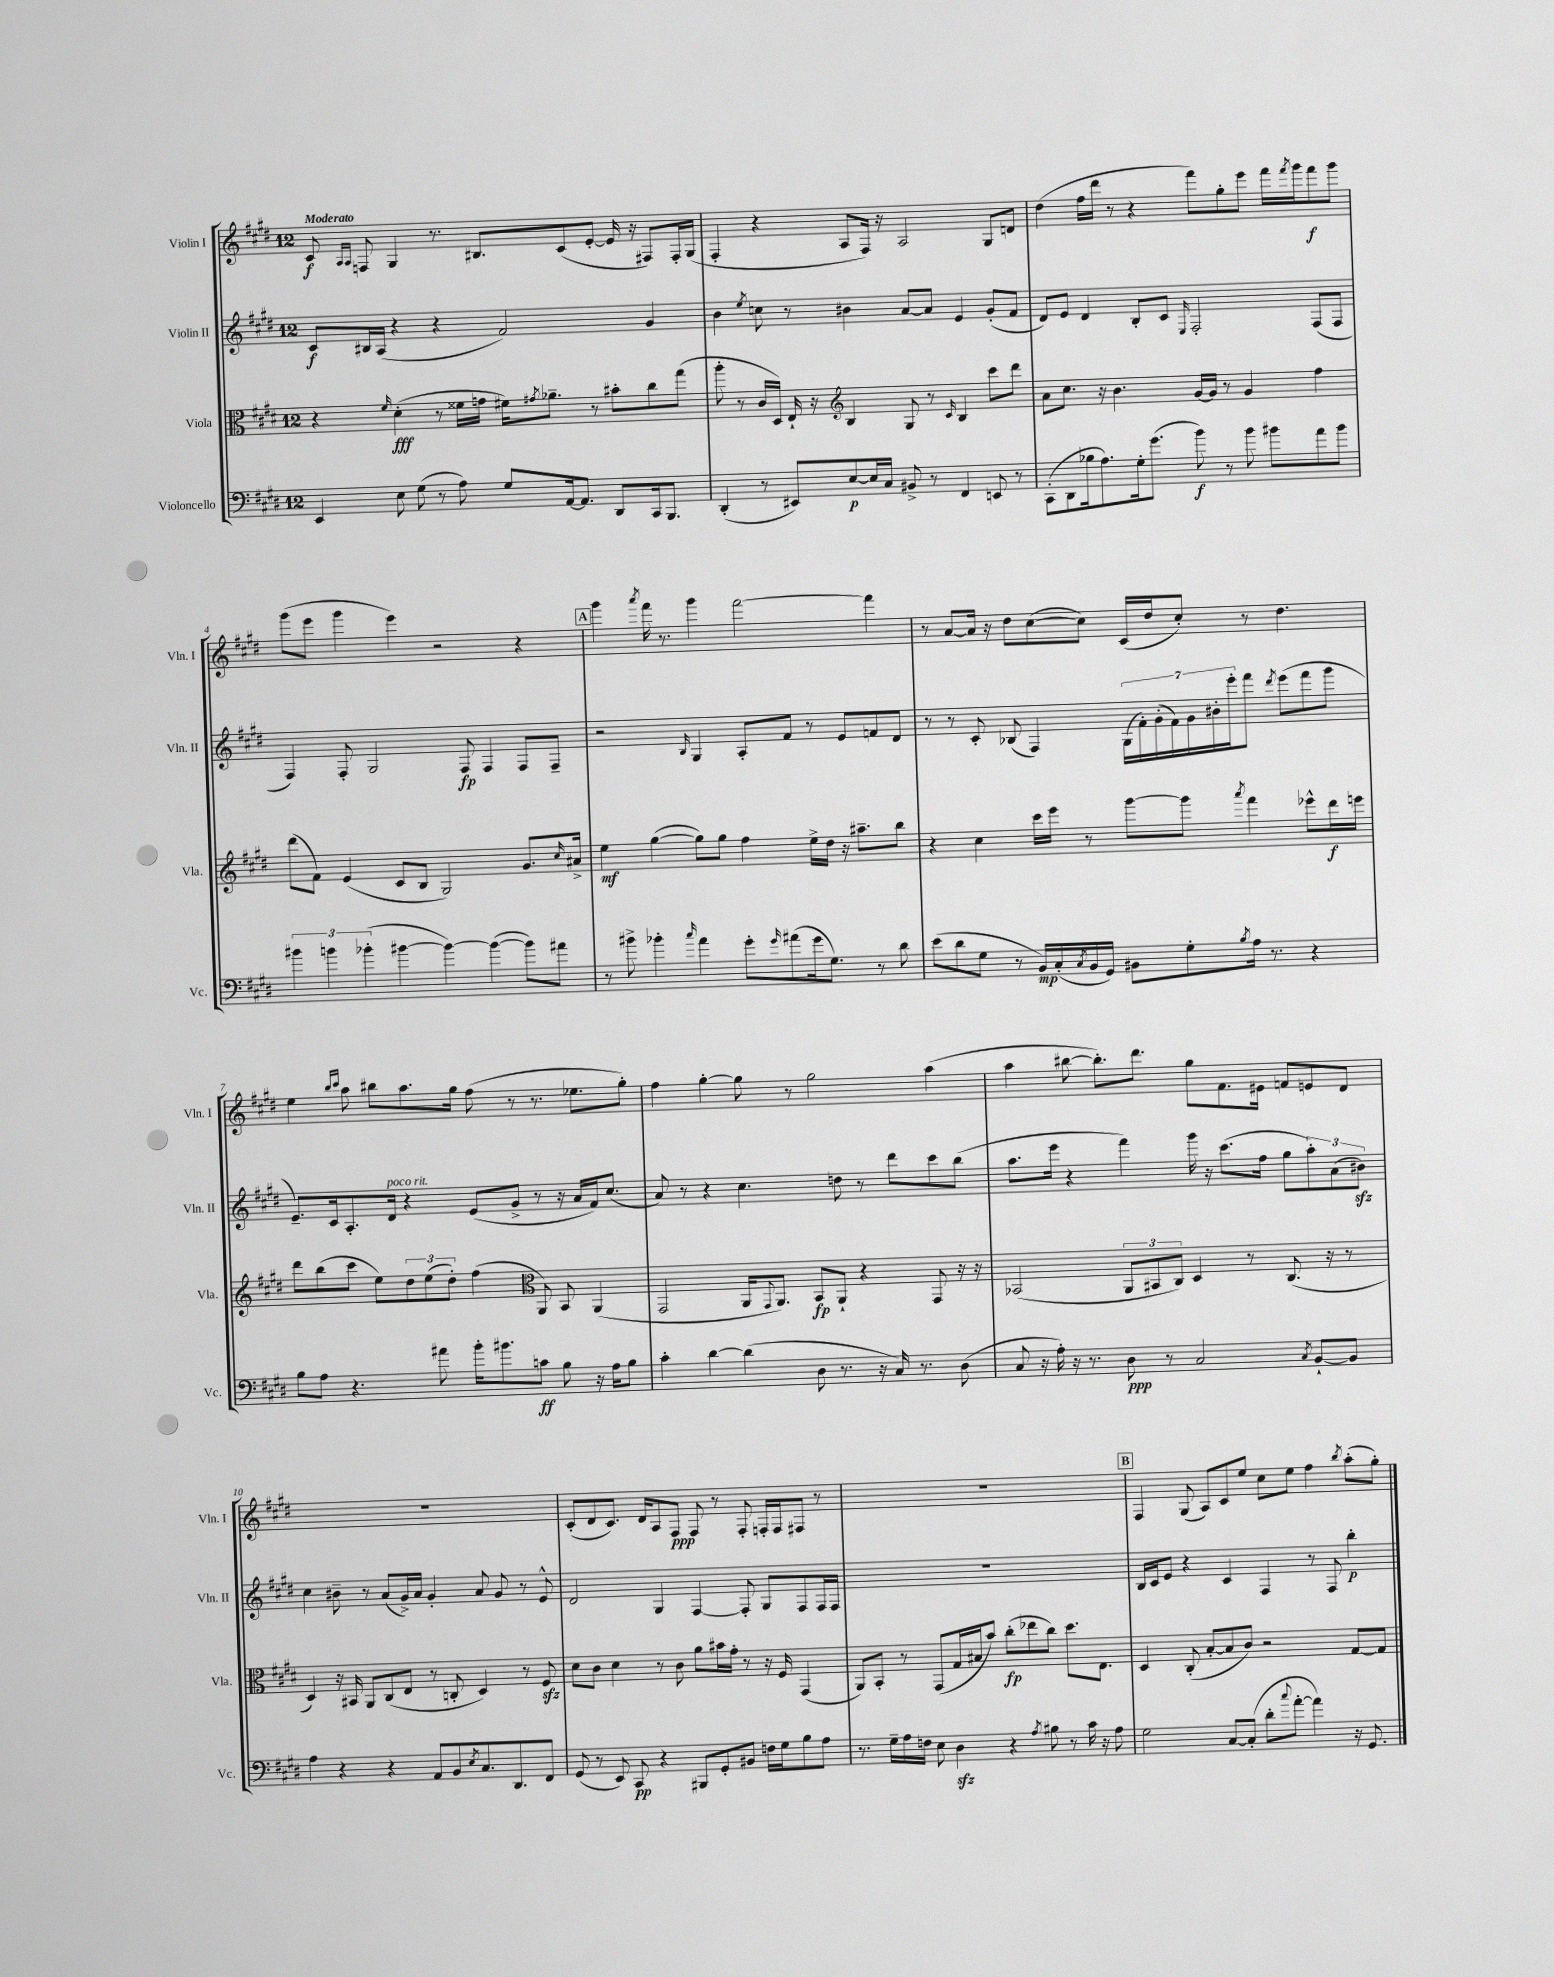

**kern	**dynam	**kern	**dynam	**kern	**dynam	**kern	**dynam
*part4	*part4	*part3	*part3	*part2	*part2	*part1	*part1
*staff4	*staff4	*staff3	*staff3	*staff2	*staff2	*staff1	*staff1
*I"Violoncello	*	*I"Viola	*	*I"Violin II	*	*I"Violin I	*
*I'Vc.	*	*I'Vla.	*	*I'Vln. II	*	*I'Vln. I	*
*clefF4	*	*clefC3	*	*clefG2	*	*clefG2	*
*k[f#c#g#d#]	*	*k[f#c#g#d#]	*	*k[f#c#g#d#]	*	*k[f#c#g#d#]	*
*M12/8	*	*M12/8	*	*M12/8	*	*M12/8	*
=1	=1	=1	=1	=1	=1	=1	=1
!	!	!	!	!	!	!LO:TX:a:B:t=Moderato	!
4EE/	.	4r	.	8c#/L	f	8c#/	f
.	.	.	.	.	.	16qqA/LL	.
.	.	.	.	.	.	16qqA/JJ	.
.	.	.	.	16B#X/L	.	8Fn/	.
.	.	.	.	(16A/JJ	.	.	.
.	.	16qqf#/	.	.	.	.	.
8E\	.	(4d#'\	fff	4r	.	4G#/	.
(8G#\	.	.	.	.	.	.	.
8r	.	8r	.	4r	.	8.r	.
8A\)	.	16f##X\LL	.	.	.	.	.
.	.	16gn\JJ	.	.	.	8.B#X/L	.
8G#/L	.	16f#X\KL)	.	2f#/)	.	.	.
.	.	8qg#X/	.	.	.	.	.
.	.	8.a-X~\J	.	.	.	.	.
[16AA/k	.	.	.	.	.	(8c#/	.
8.AA/J]	.	.	.	.	.	.	.
.	.	8r	.	.	.	[8e'/J	.
8DD#/L	.	8b#X'\L	.	.	.	16e/]	.
.	.	.	.	.	.	16r	.
16CC#/k	.	8cc#\	.	4g#/	.	8F#X/L)	.
8.BBB/J	.	.	.	.	.	.	.
.	.	(8gg#\J	.	.	.	16F#'/L	.
.	.	.	.	.	.	(16G#/JJ	.
=2	=2	=2	=2	=2	=2	=2	=2
(4DD#'/	.	8aa'\	.	4b\	.	4F#'/	.
.	.	8r	.	.	.	.	.
.	.	.	.	8qee/	.	.	.
8r	.	16c#/LL	.	8ccn\	.	4r	.
.	.	16D#/JJ)	.	.	.	.	.
8EE#X/L)	.	16E`/	.	8r	.	.	.
.	.	16r	.	.	.	.	.
*	*	*clefG2	*	*	*	*	*
[8E/	p	4B/	.	4b#X\	.	8A/L	.
16E/L]	.	.	.	.	.	16F#/Jk)	.
16C#/JJ	.	.	.	.	.	16r	.
8BB#X^/	.	8G#/	.	[8a/L	.	2A/	.
8r	.	8r	.	8a/J]	.	.	.
.	.	16qqc#/	.	.	.	.	.
4FF#/	.	4B/	.	4e/	.	.	.
8EEn/	.	8ccc#\L	.	(8g#'/L	.	8G#/L	.
8r	.	8ddd#\J	.	8f#/J	.	8dn/J	.
=3	=3	=3	=3	=3	=3	=3	=3
(8CC#'\L	.	8a\L	.	8d#/L)	.	(4dd#\	.
8DD#\	.	8.cc#\J	.	8e/J	.	.	.
16B-X\k	.	.	.	4d#/	.	16ff#\LL	.
8.A\)	.	16r	.	.	.	16ddd#\JJ	.
.	.	4.b\	.	.	.	8r	.
16G#'\k	.	.	.	8B'/L	.	4r	.
(8.g#\J	.	.	.	.	.	.	.
.	.	.	.	8c#/J	.	.	.
.	.	.	.	16qqE/	.	.	.
8b\)	f	[16g#/LL	.	2F#'/	.	8fff#\L)	.
.	.	16g#/JJ]	.	.	.	.	.
8r	.	8r	.	.	.	8gg#'\	.
8b\	.	4g#/	.	.	.	8eee\J	.
8b#X\L	.	.	.	.	.	16fff#\LL	.
.	.	.	.	.	.	8qfff#/	.
.	.	.	.	.	.	16ggg#\J	.
8a\	.	4ff#\	.	(8F#/L	.	8fff#\	f
8b#\J	.	.	.	8F#/J	.	8ggg#\J	.
!!LO:LB:g=z
=4	=4	=4	=4	=4	=4	=4	=4
6b#X\	.	(8ddd#\L	.	4F#/)	.	(8ggg#\L	.
.	.	8f#\J)	.	.	.	8eee\J	.
6bn\	.	.	.	.	.	.	.
.	.	(4e/	.	8F#'/	.	4ggg#\	.
(6b-X'\	.	.	.	.	.	.	.
.	.	.	.	2G#/	.	.	.
[4b#X\	.	8c#/L	.	.	.	4eee\)	.
.	.	8B/J	.	.	.	.	.
4b#\_)	.	2G#/)	.	.	.	2r	.
.	.	.	.	8F#/	fp	.	.
(4b#\_	.	.	.	4F#/	.	.	.
8b#\L])	.	8.g#/L	.	8F#/L	.	4r	.
8a#X\J	.	.	.	8F#~/J	.	.	.
.	.	16qqcc#/	.	.	.	.	.
.	.	16a#X^/Jk	.	.	.	.	.
!!LO:REH:place=s1:t=A
=5	=5	=5	=5	=5	=5	=5	=5
8r	.	4ee\	mf	2r	.	4ggg#\	.
8b#X^\	.	.	.	.	.	.	.
.	.	.	.	.	.	8qaaa/	.
4b-X'\	.	([4gg#\	.	.	.	16fff#\	.
.	.	.	.	.	.	8.r	.
16qqcc#/	.	.	.	16qqB/	.	.	.
4a\	.	8gg#\L])	.	4G#/	.	4ggg#\	.
.	.	8gg#\J	.	.	.	.	.
8g#'\L	.	4ff#\	.	8A'/L	.	[2fff#\	.
16qqg#/	.	.	.	.	.	.	.
(8a#X\	.	.	.	8f#/J	.	.	.
16g#\k	.	16ee^\LL	.	8r	.	.	.
8.G#\J)	.	16dd#\JJ	.	.	.	.	.
.	.	16r	.	8e/L	.	.	.
.	.	8.aa#X~\L	.	.	.	.	.
8r	.	.	.	8fn/	.	4fff#\]	.
8d#\	.	8bb\J	.	8d#/J	.	.	.
=6	=6	=6	=6	=6	=6	=6	=6
(8e\L	.	4r	.	8r	.	8r	.
8d#\	.	.	.	8r	.	[8a/L	.
8G#\J	.	4cc#\	.	8c#'/	.	16a/Jk]	.
.	.	.	.	.	.	16r	.
8r	.	.	.	(8B-X/	.	8dd#\L	.
16BB/LL)	mp	16ccc#\LL	.	4F#/)	.	([8cc#\	.
(16C#'/	.	16eee\JJ	.	.	.	.	.
8qC#/	.	.	.	.	.	.	.
16BB/	.	8r	.	.	.	8cc#\J])	.
16GG#/JJ)	.	.	.	.	.	.	.
8BB#X\L	.	[8ggg#\L	.	(28G#\LL	.	(16c#/LL	.
.	.	.	.	28f#'\)	.	.	.
.	.	.	.	.	.	16dd#/J	.
.	.	.	.	(28g#'\	.	.	.
.	.	.	.	28f#\)	.	.	.
8G#'\	.	8ggg#\J]	.	.	.	8cc#'/J)	.
.	.	.	.	28g#\	.	.	.
.	.	.	.	28b#X'\	.	.	.
.	.	.	.	28eee'\J	.	.	.
8qB/	.	8qaaa/	.	.	.	.	.
16A\Jk	.	4fff#\	.	8fff#\J	.	8r	.
8.r	.	.	.	.	.	.	.
.	.	.	.	8qddd#/	.	.	.
.	.	.	.	(8eee\L	.	4.dd#\	.
4r	.	8eee-X^^\L	.	8fff#\	.	.	.
.	.	16ddd#\L	f	8ggg#\J	.	.	.
.	.	16eeen\JJ	.	.	.	.	.
!!LO:LB:g=z
=7	=7	=7	=7	=7	=7	=7	=7
8B\L	.	8ddd#\L	.	8.e~/L)	.	4ee\	.
8A\J	.	(8bb\	.	.	.	.	.
.	.	.	.	16c#/k	.	.	.
.	.	.	.	.	.	16qqbb/LL	.
.	.	.	.	.	.	16qqccc#/JJ	.
4.r	.	8ccc#\J	.	8.A'/	.	8aa\	.
.	.	8ee\L)	.	.	.	8bb#X\L	.
!	!	!	!	!LO:TX:a:i:t=poco rit.	!	!	!
.	.	.	.	16d#/Jk	.	.	.
.	.	12dd#\	.	4r	.	8.aa\	.
.	.	(12ee\	.	.	.	.	.
8a#X\	.	.	.	.	.	.	.
.	.	12dd#'\J)	.	.	.	.	.
.	.	.	.	.	.	16gg#\Jk	.
16b'\KL	.	(4ff#\	.	(8e/L	.	(8ff#\	.
8.b#X\	.	.	.	.	.	.	.
.	.	.	.	8g#^/J	.	8r	.
*	*	*clefC3	*	*	*	*	*
8cn\J	ff	8AA/)	.	8r	.	8.r	.
8B\	.	8BB/	.	16r	.	.	.
.	.	.	.	16a/LL	.	8.ee-X\L	.
16r	.	(4AA/	.	16f#/J)	.	.	.
16A\KL	.	.	.	(8.cc#/J	.	.	.
8B\J	.	.	.	.	.	8gg#'\J)	.
=8	=8	=8	=8	=8	=8	=8	=8
4c#'\	.	2GG#/	.	8a/)	.	4ff#\	.
.	.	.	.	8r	.	.	.
[4d#\	.	.	.	4r	.	[4gg#'\	.
(4d#\]	.	16AA/KL	.	4.cc#\	.	8gg#\]	.
.	.	8qqGG#/	.	.	.	.	.
.	.	8.AA/J)	.	.	.	.	.
.	.	.	.	.	.	8r	.
8D#\	.	8BB/L	fp	.	.	2gg#\	.
8.r	.	8AA`/J	.	8ddn\	.	.	.
.	.	4r	.	8r	.	.	.
16r	.	.	.	.	.	.	.
16C#/)	.	.	.	8ddd#\L	.	.	.
8.r	.	.	.	.	.	.	.
.	.	8GG#/	.	8ccc#\	.	(4aa\	.
(8D#\	.	16r	.	(8bb\J	.	.	.
.	.	16r	.	.	.	.	.
=9	=9	=9	=9	=9	=9	=9	=9
8C#/	.	(2BB-X/	.	8.aa\L	.	4aa\	.
16r	.	.	.	.	.	.	.
16A'\)	.	.	.	16eee\Jk	.	.	.
16r	.	.	.	4r	.	[8bb#X\	.
8.r	.	.	.	.	.	.	.
.	.	.	.	.	.	8.bb#'\L])	.
8D#\	ppp	12AA/L	.	4fff#\)	.	.	.
.	.	.	.	.	.	8.ddd#\J	.
.	.	12BB#X/	.	.	.	.	.
8r	.	.	.	.	.	.	.
.	.	12C#/J)	.	.	.	.	.
2C#/	.	4D#/	.	16ggg#\	.	8gg#\L	.
.	.	.	.	16r	.	.	.
.	.	.	.	(8.ccc#\L	.	8.f#\	.
.	.	8r	.	.	.	.	.
.	.	.	.	16ff#\Jk	.	16e#X\Jk	.
.	.	(8.C#/	.	8gg#\L	.	8fn/L	.
8qC#/	.	.	.	.	.	.	.
[8BB`/L	.	.	.	12aa'\)	.	8en/	.
.	.	16r	.	.	.	.	.
.	.	.	.	(12a\	.	.	.
8BB/J]	.	8r	.	.	.	8d#/J	.
.	.	.	.	12b#Xzz\J)	.	.	.
!!LO:LB:g=z
=10	=10	=10	=10	=10	=10	=10	=10
4A\	.	4D#/)	.	4cc#\	.	1.r	.
4r	.	16r	.	8b#X~\	.	.	.
.	.	16BB#X/	.	.	.	.	.
.	.	8AA/L	.	8r	.	.	.
4r	.	(8C#/	.	(8a/L	.	.	.
.	.	8E/J	.	16g#^/L)	.	.	.
.	.	.	.	16a/JJ	.	.	.
8AA/L	.	8r	.	4g#'/	.	.	.
8BB/	.	8Cn'/	.	.	.	.	.
8qE/	.	.	.	.	.	.	.
8.C#/	.	4D#/)	.	8a/	.	.	.
.	.	.	.	8g#/	.	.	.
8.DD#/	.	.	.	.	.	.	.
.	.	8r	.	8r	.	.	.
8FF#/J	.	8F#zz/	.	8e^^/	.	.	.
=11	=11	=11	=11	=11	=11	=11	=11
(8GG#/	.	8d#\L	.	2d#/	.	(8c#'/L	.
8r	.	8c#\J	.	.	.	8d#/	.
8EE/)	.	4d#\	.	.	.	8.c#/J)	.
8CC#/	pp	.	.	.	.	.	.
.	.	.	.	.	.	16d#/KL	.
4r	.	8r	.	4G#/	.	8A/	.
.	.	8c#\	.	.	.	8F#/J	ppp
8BBB#X/L	.	8a\L	.	[4F#/	.	8F#/	.
8GG#'/	.	16b#X\L	.	.	.	8r	.
.	.	16g#'\JJ	.	.	.	.	.
8BB#X/J	.	8r	.	8F#'/]	.	8F#'/	.
16Fn\LL	.	16r	.	8G#/L	.	16Fn'/LL	.
16G#\J	.	16F#/	.	.	.	16F/J	.
8B\	.	(4GG#/	.	8F#/	.	8F#X/J	.
8A\J	.	.	.	16F#/L	.	8r	.
.	.	.	.	16F#/JJ	.	.	.
=12	=12	=12	=12	=12	=12	=12	=12
8.r	.	8AA/L)	.	1.r	.	1.r	.
.	.	8BB'/J	.	.	.	.	.
16G#~\LL	.	.	.	.	.	.	.
16A\	.	8r	.	.	.	.	.
16Fn\JJ	.	.	.	.	.	.	.
8E\	.	(8GG#/L	.	.	.	.	.
4D#zz\	.	16G#/L	.	.	.	.	.
.	.	16B#X/J	.	.	.	.	.
.	.	8b/J)	.	.	.	.	.
4r	.	(8cc#'\L	fp	.	.	.	.
.	.	8ee-X\	.	.	.	.	.
8qA/	.	.	.	.	.	.	.
8B#X\	.	8cc#\J)	.	.	.	.	.
8r	.	8.dd#\L	.	.	.	.	.
16c#\	.	.	.	.	.	.	.
16r	.	8.E\J	.	.	.	.	.
8A\	.	.	.	.	.	.	.
!!LO:REH:place=s1:t=B
=13	=13	=13	=13	=13	=13	=13	=13
2G#\	.	4D#/	.	16B/LL	.	4F#/	.
.	.	.	.	16c#/J	.	.	.
.	.	.	.	8e/J	.	.	.
.	.	(8C#'/	.	4r	.	(8G#/	.
.	.	[8B'/L	.	.	.	8A/L)	.
[8C#/L	.	8B/]	.	4c#/	.	8c#/	.
(8C#'/J]	.	8c#/J)	.	.	.	8ee/J	.
8d#'\L	.	2r	.	4F#/	.	8cc#\L	.
8qqcc#/	.	.	.	.	.	.	.
[8a'\J	.	.	.	.	.	8ee\J	.
4a\])	.	.	.	8r	.	4ff#\	.
.	.	.	.	8F#/	.	.	.
.	.	.	.	.	.	8qbb/	.
16r	.	[8G#/L	.	4bb'\	p	(8aa'\L	.
8.GG#/	.	.	.	.	.	.	.
.	.	8G#/J]	.	.	.	8gg#'\J)	.
==	==	==	==	==	==	==	==
*-	*-	*-	*-	*-	*-	*-	*-
